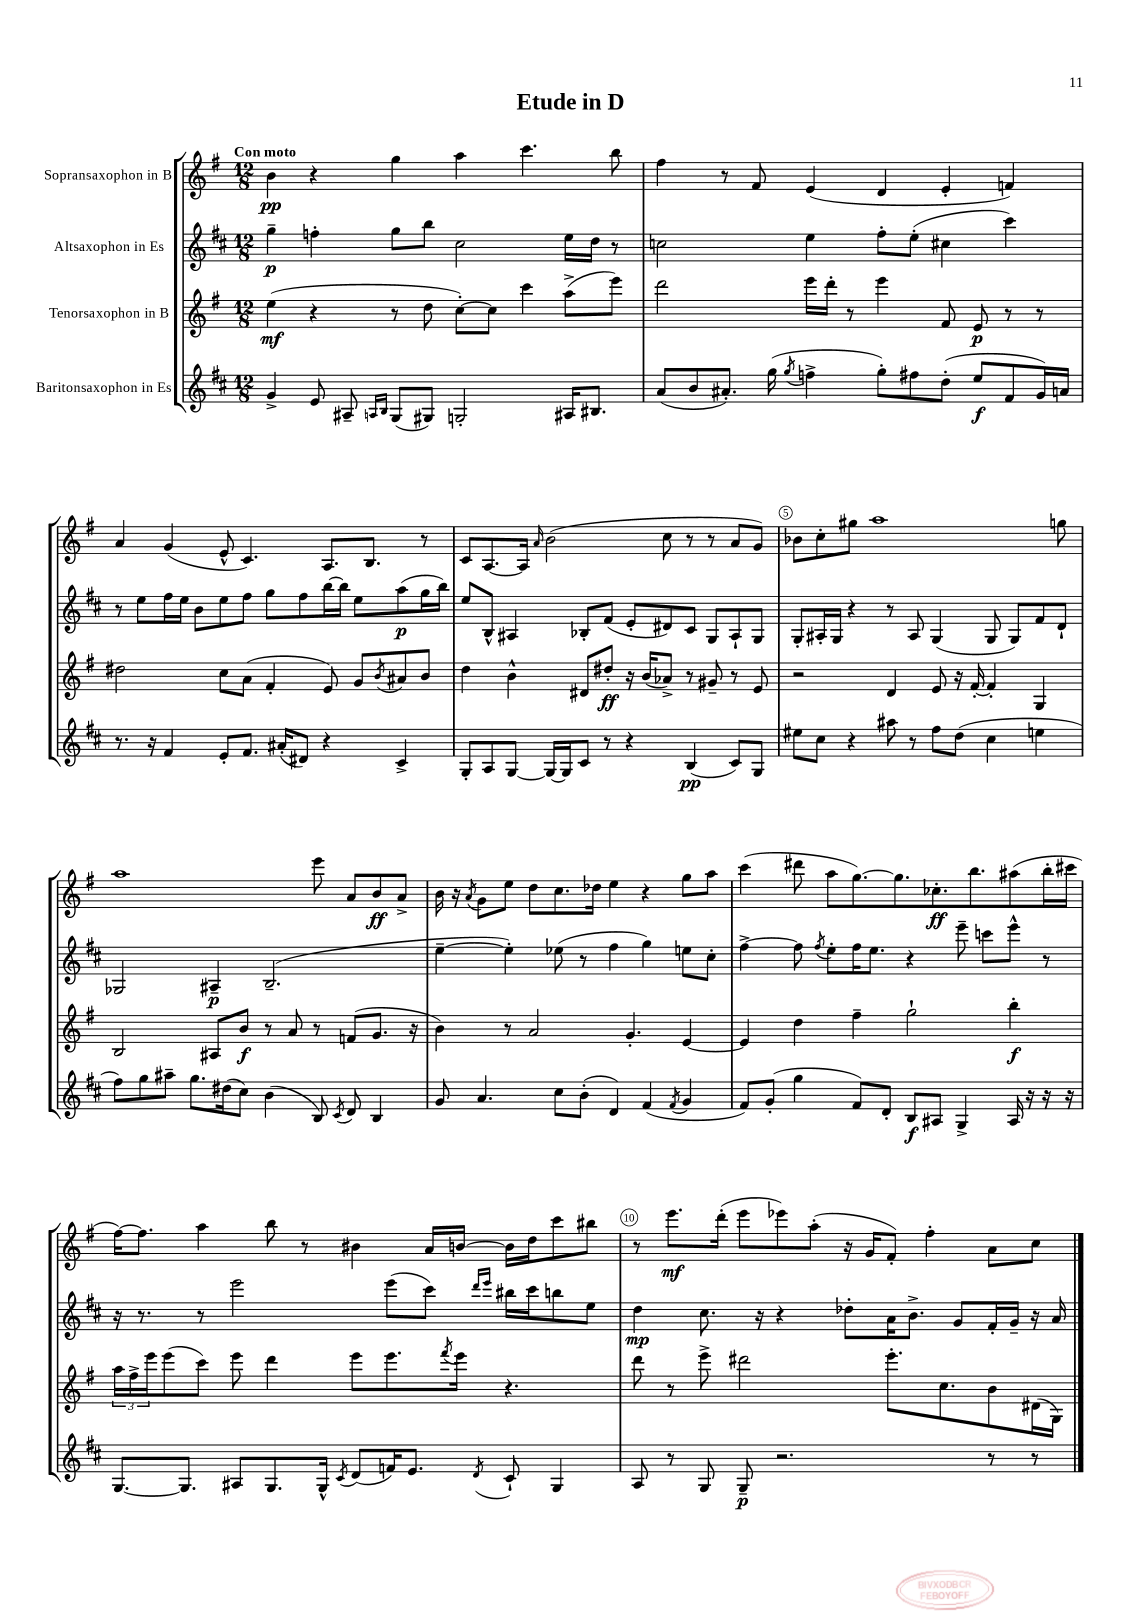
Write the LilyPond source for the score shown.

\header { title = "Etude in D" }
<<
\new StaffGroup <<
\new Staff = "s0" \with { instrumentName = "Sopransaxophon in B" } {
    \clef treble \key g \major \numericTimeSignature \time 12/8 \tempo "Con moto"
    b'4\pp r4 g''4 a''4 c'''4. b''8 |
    fis''4 r8 fis'8 e'4( d'4 e'4-. f'4) |
    a'4 g'4( e'8-^ c'4.) a8. b8. r8 |
    c'8 a8.~ a16 \grace { a'16 } b'2( c''8 r8 r8 a'8 g'8) |
    bes'8 c''8-. gis''8 a''1 g''8 |
    a''1 e'''8 a'8 b'8\ff a'8-> |
    b'16 r16 \acciaccatura { a'8 } g'8 e''8 d''8 c''8. des''16 e''4 r4 g''8 a''8 |
    c'''4( dis'''8 a''8 g''8.~) g''8. ces''8.-.\ff b''8. ais''8( b''16-. cis'''16 |
    fis''16~) fis''8. a''4 b''8 r8 bis'4 a'16 b'16~ b'16 d''16 c'''8 bis''8 |
    r8 e'''8.\mf d'''16-.( e'''8 ees'''8) a''8-.( r16 g'16 fis'8-.) fis''4-. a'8 c''8 \bar "|." |
}
\new Staff = "s1" \with { instrumentName = "Altsaxophon in Es" } {
    \clef treble \key d \major \numericTimeSignature \time 12/8
    g''4--\p f''4-. g''8 b''8 cis''2 e''16 d''16 r8 |
    c''2 e''4 fis''8-. e''8-.( cis''4 cis'''4) |
    r8 e''8 fis''16 e''16 b'8 e''8 fis''8 g''8 fis''8 b''16~ b''16 e''8 a''8\p( g''16 b''16) |
    e''8 b8-^ ais4 bes8-. fis'8( e'8-. dis'8) cis'8 g8 ais8-! g8 |
    g8-. ais16-. g16 r4 r8 ais8 g4( g8 g8) fis'8 d'8-! |
    ges2 ais4--\p b2.--( |
    e''4~-- e''4-.) ees''8( r8 fis''4 g''4) e''8 cis''8-. |
    fis''4~-> fis''8 \acciaccatura { fis''8 } e''8-. fis''16 e''8. r4 e'''8-- c'''8 e'''8-^ r8 |
    r16 r8. r8 e'''2 e'''8( cis'''8) \grace { d'''16 e'''16 } bis''16 cis'''16 b''8 e''8 |
    d''4\mp cis''8. r16 r4 des''8-. a'16 b'8.-> g'8 fis'16-. g'16-- r16 a'16 \bar "|." |
}
\new Staff = "s2" \with { instrumentName = "Tenorsaxophon in B" } {
    \clef treble \key g \major \numericTimeSignature \time 12/8
    e''4\mf( r4 r8 d''8 c''8~-.) c''8 c'''4 a''8->( e'''8) |
    d'''2 e'''16 d'''16-. r8 e'''4 fis'8 e'8\p r8 r8 |
    dis''2 c''8 a'8( fis'4-. e'8) g'8 \acciaccatura { b'8 } ais'8 b'8 |
    d''4 b'4-^ dis'8 dis''8-.\ff r16 b'16( aes'8->) r8 gis'8-- r8 e'8 |
    r2 d'4 e'8 r16 fis'16~-. fis'4-. g4 |
    b2 ais8 b'8\f r8 a'8 r8 f'8( g'8. r16 |
    b'4) r8 a'2 g'4.-. e'4~ |
    e'4 d''4 fis''4-- g''2-! b''4-.\f |
    \tuplet 3/2 { a''16 fis''16-> e'''16 } e'''8( c'''8) e'''8 d'''4 e'''8 e'''8. \acciaccatura { fis'''8 } e'''16 r4. |
    d'''8 r8 e'''8-> dis'''2 e'''8.-. c''8. b'8 dis'16( g16) \bar "|." |
}
\new Staff = "s3" \with { instrumentName = "Baritonsaxophon in Es" } {
    \clef treble \key d \major \numericTimeSignature \time 12/8
    g'4-> e'8 ais8-- \grace { a16 b16 } g8( gis8) g2-. ais16 bis8. |
    a'8( b'8 ais'8.-.) g''16( \acciaccatura { g''8 } f''4-> g''8-.) fis''8 d''8-.( e''8\f fis'8 g'16) a'16 |
    r8. r16 fis'4 e'8-. fis'8. ais'16-.( dis'8) r4 cis'4-> |
    g8-. a8 g8~ g16~ g16 cis'8 r8 r4 b4\pp( cis'8) g8 |
    eis''8 cis''8 r4 ais''8 r8 fis''8 d''8( cis''4 e''4 |
    fis''8) g''8 ais''8-- g''8. dis''16( cis''8) b'4( b8) \acciaccatura { cis'8 } d'8 b4 |
    g'8 a'4. cis''8 b'8-.( d'4) fis'4( \acciaccatura { fis'8 } g'4 |
    fis'8) g'8-.( g''4 fis'8) d'8-. b8\f ais8 g4-> ais16 r16 r16 r16 |
    g8.~ g8. ais8 g8. g16-^ \acciaccatura { cis'8 } d'8( f'16) e'8. \acciaccatura { d'8 } cis'8-! g4 |
    a8 r8 g8 g8--\p r2. r8 r8 \bar "|." |
}
>>
>>
\layout { \context { \Score \override BarNumber.break-visibility = ##(#f #t #t) barNumberVisibility = #(every-nth-bar-number-visible 5) \override BarNumber.stencil = #(make-stencil-circler 0.1 0.3 ly:text-interface::print) } }
